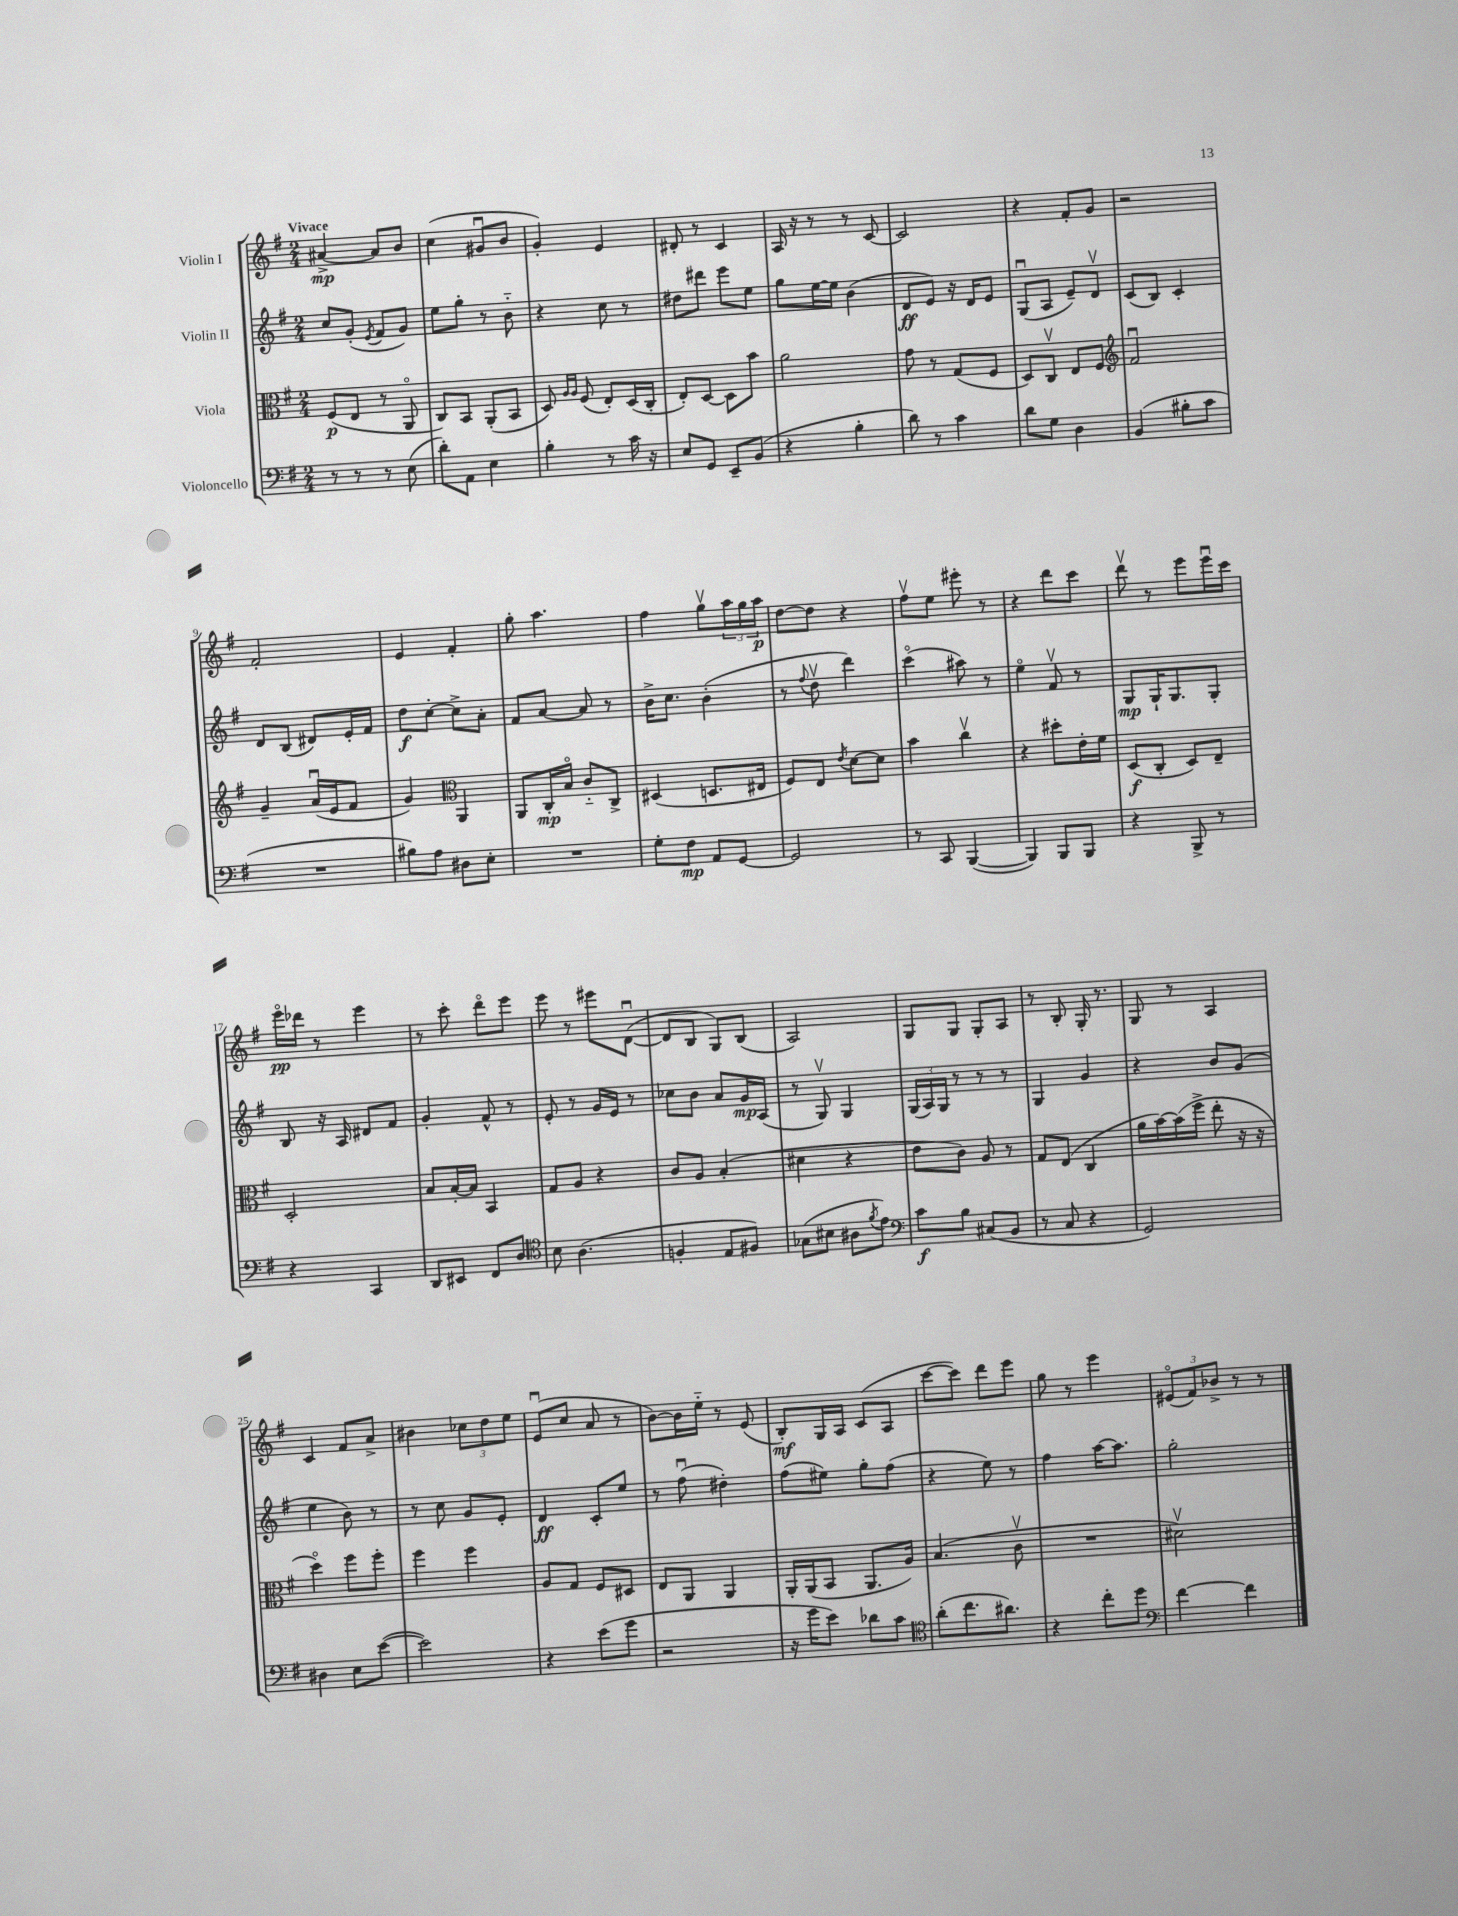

**kern	**dynam	**kern	**dynam	**kern	**dynam	**kern	**dynam
*part4	*part4	*part3	*part3	*part2	*part2	*part1	*part1
*staff4	*staff4	*staff3	*staff3	*staff2	*staff2	*staff1	*staff1
*I"Violoncello	*	*I"Viola	*	*I"Violin II	*	*I"Violin I	*
*clefF4	*	*clefC3	*	*clefG2	*	*clefG2	*
*k[f#]	*	*k[f#]	*	*k[f#]	*	*k[f#]	*
*M2/4	*	*M2/4	*	*M2/4	*	*M2/4	*
=1	=1	=1	=1	=1	=1	=1	=1
!	!	!	!	!	!	!LO:TX:a:B:t=Vivace	!
8r	.	(8F#/L	p	8cc/L	.	[4a#X^/	mp
8r	.	8E/J	.	(8g'/J	.	.	.
.	.	.	.	8qe/	.	.	.
8r	.	8r	.	8f#/L	.	8a#/L]	.
(8E\	.	8AA/	.	8g/J)	.	8b/J	.
=2	=2	=2	=2	=2	=2	=2	=2
8d'\L)	.	8C/L)	.	8ee\L	.	(4cc\	.
8AA\J	.	8BB/J	.	8gg'\J	.	.	.
4E\	.	(8AA'/L	.	8r	.	8g#Xu/L	.
.	.	8BB/J	.	8b\	.	8b/J	.
=3	=3	=3	=3	=3	=3	=3	=3
4B'\	.	8D/)	.	4r	.	4g'/)	.
.	.	16qqA/LL	.	.	.	.	.
.	.	16qqA/JJ	.	.	.	.	.
.	.	(8F#/	.	.	.	.	.
8r	.	8E'/L)	.	8cc\	.	4e/	.
16c\	.	(16D/L	.	8r	.	.	.
16r	.	16C'/JJ	.	.	.	.	.
=4	=4	=4	=4	=4	=4	=4	=4
8E/L	.	8E'/L)	.	8dd#X\L	.	8d#X'/	.
8GG/J	.	[8D/J	.	8ddd#X\J	.	8r	.
8EE~/L	.	8D\L]	.	8eee\L	.	4c/	.
(8BB/J	.	8b\J	.	8ee\J	.	.	.
=5	=5	=5	=5	=5	=5	=5	=5
4r	.	2a\	.	8gg\L	.	16A/	.
.	.	.	.	.	.	16r	.
.	.	.	.	[16ee\L	.	8r	.
.	.	.	.	16ee\JJ]	.	.	.
4B'\	.	.	.	(4b\	.	8r	.
.	.	.	.	.	.	[8c/	.
=6	=6	=6	=6	=6	=6	=6	=6
8d\)	.	8g\	.	8d/L	ff	2c/]	.
8r	.	8r	.	8e/J)	.	.	.
4c\	.	(8G/L	.	16r	.	.	.
.	.	.	.	16d/KL	.	.	.
.	.	8F#/J	.	8e/J	.	.	.
=7	=7	=7	=7	=7	=7	=7	=7
8d\L	.	8D/L)	.	(8Gu/L	.	4r	.
8G\J	.	8Cv/J	.	8A/J	.	.	.
4D\	.	8E/L	.	8e~/L)	.	8f#'/L	.
.	.	8F#/J	.	8dv/J	.	8g/J	.
=8	=8	=8	=8	=8	=8	=8	=8
*	*	*clefG2	*	*	*	*	*
(4BB/	.	2f#u/	.	(8c/L	.	2r	.
.	.	.	.	8B/J)	.	.	.
8B#X'\L	.	.	.	4c'/	.	.	.
8c\J	.	.	.	.	.	.	.
!!LO:LB:g=z
=9	=9	=9	=9	=9	=9	=9	=9
2r	.	4g~/	.	8d/L	.	2f#'/	.
.	.	.	.	(8B/J	.	.	.
.	.	(16au/LL	.	8d#X/L)	.	.	.
.	.	16e/J	.	.	.	.	.
.	.	8f#/J	.	16e'/L	.	.	.
.	.	.	.	16f#/JJ	.	.	.
=10	=10	=10	=10	=10	=10	=10	=10
8B#X\L)	.	4g/)	.	8dd\L	f	4e/	.
8A\J	.	.	.	[8cc'\J	.	.	.
*	*	*clefC3	*	*	*	*	*
8D#X\L	.	4AA/	.	8cc^\L]	.	4f#'/	.
8E'\J	.	.	.	8a'\J	.	.	.
=11	=11	=11	=11	=11	=11	=11	=11
2r	.	8AA/L	.	8f#/L	.	8gg'\	.
.	.	16C'/L	mp	[8a/J	.	4.aa\	.
.	.	16B/JJ	.	.	.	.	.
.	.	8c/L	.	8a/]	.	.	.
.	.	8C^/J	.	8r	.	.	.
=12	=12	=12	=12	=12	=12	=12	=12
8G'\L	.	(4D#X/	.	16b^\KL	.	4ff#\	.
.	.	.	.	8.cc\J	.	.	.
8F#\J	mp	.	.	.	.	.	.
8AA/L	.	8.Dn/L	.	(4b'\	.	8ggv\L	.
[8GG/J	.	.	.	.	.	24aa\L	.
.	.	.	.	.	.	24gg\	.
.	.	16E#X/Jk	.	.	.	.	.
.	.	.	.	.	.	24aa\JJ	p
=13	=13	=13	=13	=13	=13	=13	=13
2GG/]	.	8F#/L)	.	8r	.	[8dd\L	.
.	.	.	.	8qqff#/	.	.	.
.	.	8E/J	.	8ddv\	.	8dd\J]	.
.	.	8qe/	.	.	.	.	.
.	.	[8d\L	.	4ddd\)	.	4r	.
.	.	8d\J]	.	.	.	.	.
=14	=14	=14	=14	=14	=14	=14	=14
8r	.	4b\	.	(4ccc\	.	8ff#v\L	.
8CC/	.	.	.	.	.	8ee\J	.
([4BBB/	.	4ccv\	.	8aa#X\)	.	8eee#X'\	.
.	.	.	.	8r	.	8r	.
=15	=15	=15	=15	=15	=15	=15	=15
4BBB/])	.	4r	.	4ee\	.	4r	.
8BBB/L	.	8dd#X'\L	.	8f#v/	.	8ddd\L	.
8BBB/J	.	16e'\L	.	8r	.	8ccc\J	.
.	.	16f#\JJ	.	.	.	.	.
=16	=16	=16	=16	=16	=16	=16	=16
4r	.	(8D/L	f	8G/L	mp	8dddv\	.
.	.	8C'/J	.	16G`/K	.	8r	.
.	.	.	.	8.G/	.	.	.
8BBB^/	.	8D/L)	.	.	.	8eee\L	.
8r	.	8E~/J	.	8G'/J	.	16eeeu\L	.
.	.	.	.	.	.	16ccc\JJ	.
!!LO:LB:g=z
=17	=17	=17	=17	=17	=17	=17	=17
4r	.	2D'/	.	8B/	.	16eee\LL	pp
.	.	.	.	.	.	16ddd-X\JJ	.
.	.	.	.	16r	.	8r	.
.	.	.	.	16A/	.	.	.
4CC/	.	.	.	8d#X/L	.	4eee\	.
.	.	.	.	8f#/J	.	.	.
=18	=18	=18	=18	=18	=18	=18	=18
8DD/L	.	8B/L	.	4g'/	.	8r	.
8EE#X/J	.	[16B'/L	.	.	.	8ccc'\	.
.	.	16B/JJ]	.	.	.	.	.
8FF#/L	.	4BB/	.	8f#^^/	.	8ddd\L	.
8D/J	.	.	.	8r	.	8eee\J	.
=19	=19	=19	=19	=19	=19	=19	=19
*clefC4	*	*	*	*	*	*	*
8B\	.	8G/L	.	8e'/	.	8eee\	.
(4.A\	.	8A/J	.	8r	.	8r	.
.	.	4r	.	16g/LL	.	8eee#X\L	.
.	.	.	.	16e/JJ	.	.	.
.	.	.	.	8r	.	([8du\J	.
=20	=20	=20	=20	=20	=20	=20	=20
4Fn'/	.	8c/L	.	8cc-X\L	.	8d/L]	.
.	.	8A/J	.	8b\J	.	8B/J	.
8E/L	.	(4B'/	.	8a/L	.	8G/L)	.
8F#X/J)	.	.	.	16g/L	mp	(8B/J	.
.	.	.	.	(16A/JJ	.	.	.
=21	=21	=21	=21	=21	=21	=21	=21
(8G-X\L	.	4d#X\	.	8r	.	2A/)	.
8B#X\J	.	.	.	8Gv/)	.	.	.
8A#X\L	.	4r	.	4G/	.	.	.
8qf#/	.	.	.	.	.	.	.
8e\J)	.	.	.	.	.	.	.
=22	=22	=22	=22	=22	=22	=22	=22
*clefF4	*	*	*	*	*	*	*
8c\L	f	8e\L	.	(24G/LL	.	8G/L	.
.	.	.	.	24A/)	.	.	.
.	.	.	.	24G/JJ	.	.	.
8B\J	.	8c\J)	.	8r	.	8G/J	.
(8C#X/L	.	8A/	.	8r	.	8G'/L	.
8BB/J	.	8r	.	8r	.	8A/J	.
=23	=23	=23	=23	=23	=23	=23	=23
8r	.	8G/L	.	4G/	.	8r	.
8C/	.	(8E/J	.	.	.	8B'/	.
4r	.	4C/	.	4g/	.	16G'/	.
.	.	.	.	.	.	8.r	.
=24	=24	=24	=24	=24	=24	=24	=24
2GG/)	.	16a\LL	.	4r	.	8G/	.
.	.	[16b\)	.	.	.	.	.
.	.	(16b\]	.	.	.	8r	.
.	.	16ff#^\JJ	.	.	.	.	.
.	.	8ee'\	.	8b/L	.	4A/	.
.	.	16r	.	(8g/J	.	.	.
.	.	16r	.	.	.	.	.
!!LO:LB:g=z
=25	=25	=25	=25	=25	=25	=25	=25
4D#X\	.	4dd\)	.	4ee\	.	4c/	.
8E\L	.	8ff#\L	.	8b\)	.	8f#/L	.
([8e\J	.	8ff#'\J	.	8r	.	8a^/J	.
=26	=26	=26	=26	=26	=26	=26	=26
2e\])	.	4ff#\	.	8r	.	4b#X\	.
.	.	.	.	8cc\	.	.	.
.	.	4ff#\	.	8g/L	.	12cc-X\L	.
.	.	.	.	.	.	12dd\	.
.	.	.	.	8e'/J	.	.	.
.	.	.	.	.	.	12ee\J	.
=27	=27	=27	=27	=27	=27	=27	=27
4r	.	8A/L	.	4d/	ff	(8eu/L	.
.	.	8G/J	.	.	.	8cc/J	.
(8e\L	.	8F#/L	.	8c'/L	.	8a/	.
8g\J	.	8D#X/J	.	8ee/J	.	8r	.
=28	=28	=28	=28	=28	=28	=28	=28
2r	.	8E/L	.	8r	.	[8b\L)	.
.	.	8AA/J	.	(8ff#u\	.	16b\L]	.
.	.	.	.	.	.	16ee\JJ	.
.	.	4AA/	.	4dd#X'\)	.	8r	.
.	.	.	.	.	.	(8e/	.
=29	=29	=29	=29	=29	=29	=29	=29
16r	.	16AA'/LL	.	(8ff#\L	.	8B'/L)	mf
16g\KL	.	(16AA/J	.	.	.	.	.
8e\J)	.	8BB/J	.	8ee#X\J)	.	16G/L	.
.	.	.	.	.	.	16A/JJ	.
8d-X\L	.	8.AA/L	.	8gg'\L	.	(8c/L	.
8c\J	.	.	.	(8ff#\J	.	8A/J	.
.	.	16A/Jk)	.	.	.	.	.
=30	=30	=30	=30	=30	=30	=30	=30
*clefC4	*	*	*	*	*	*	*
(8a'\L	.	(4.B/	.	4r	.	[8ccc\L	.
8.cc\	.	.	.	.	.	8ccc\J])	.
.	.	.	.	8ee\)	.	8ddd\L	.
8.a#X\J)	.	.	.	.	.	.	.
.	.	8cv\	.	8r	.	8eee\J	.
=31	=31	=31	=31	=31	=31	=31	=31
4r	.	2r	.	4ff#\	.	8gg\	.
.	.	.	.	.	.	8r	.
8cc'\L	.	.	.	[16aa\KL	.	4eee\	.
.	.	.	.	8.aa\J]	.	.	.
8dd\J	.	.	.	.	.	.	.
=32	=32	=32	=32	=32	=32	=32	=32
*clefF4	*	*	*	*	*	*	*
[4f#\	.	2d#Xv\)	.	2gg'\	.	(12e#X/L	.
.	.	.	.	.	.	12f#/)	.
.	.	.	.	.	.	12b-X^/J	.
4f#\]	.	.	.	.	.	8r	.
.	.	.	.	.	.	8r	.
==	==	==	==	==	==	==	==
*-	*-	*-	*-	*-	*-	*-	*-
